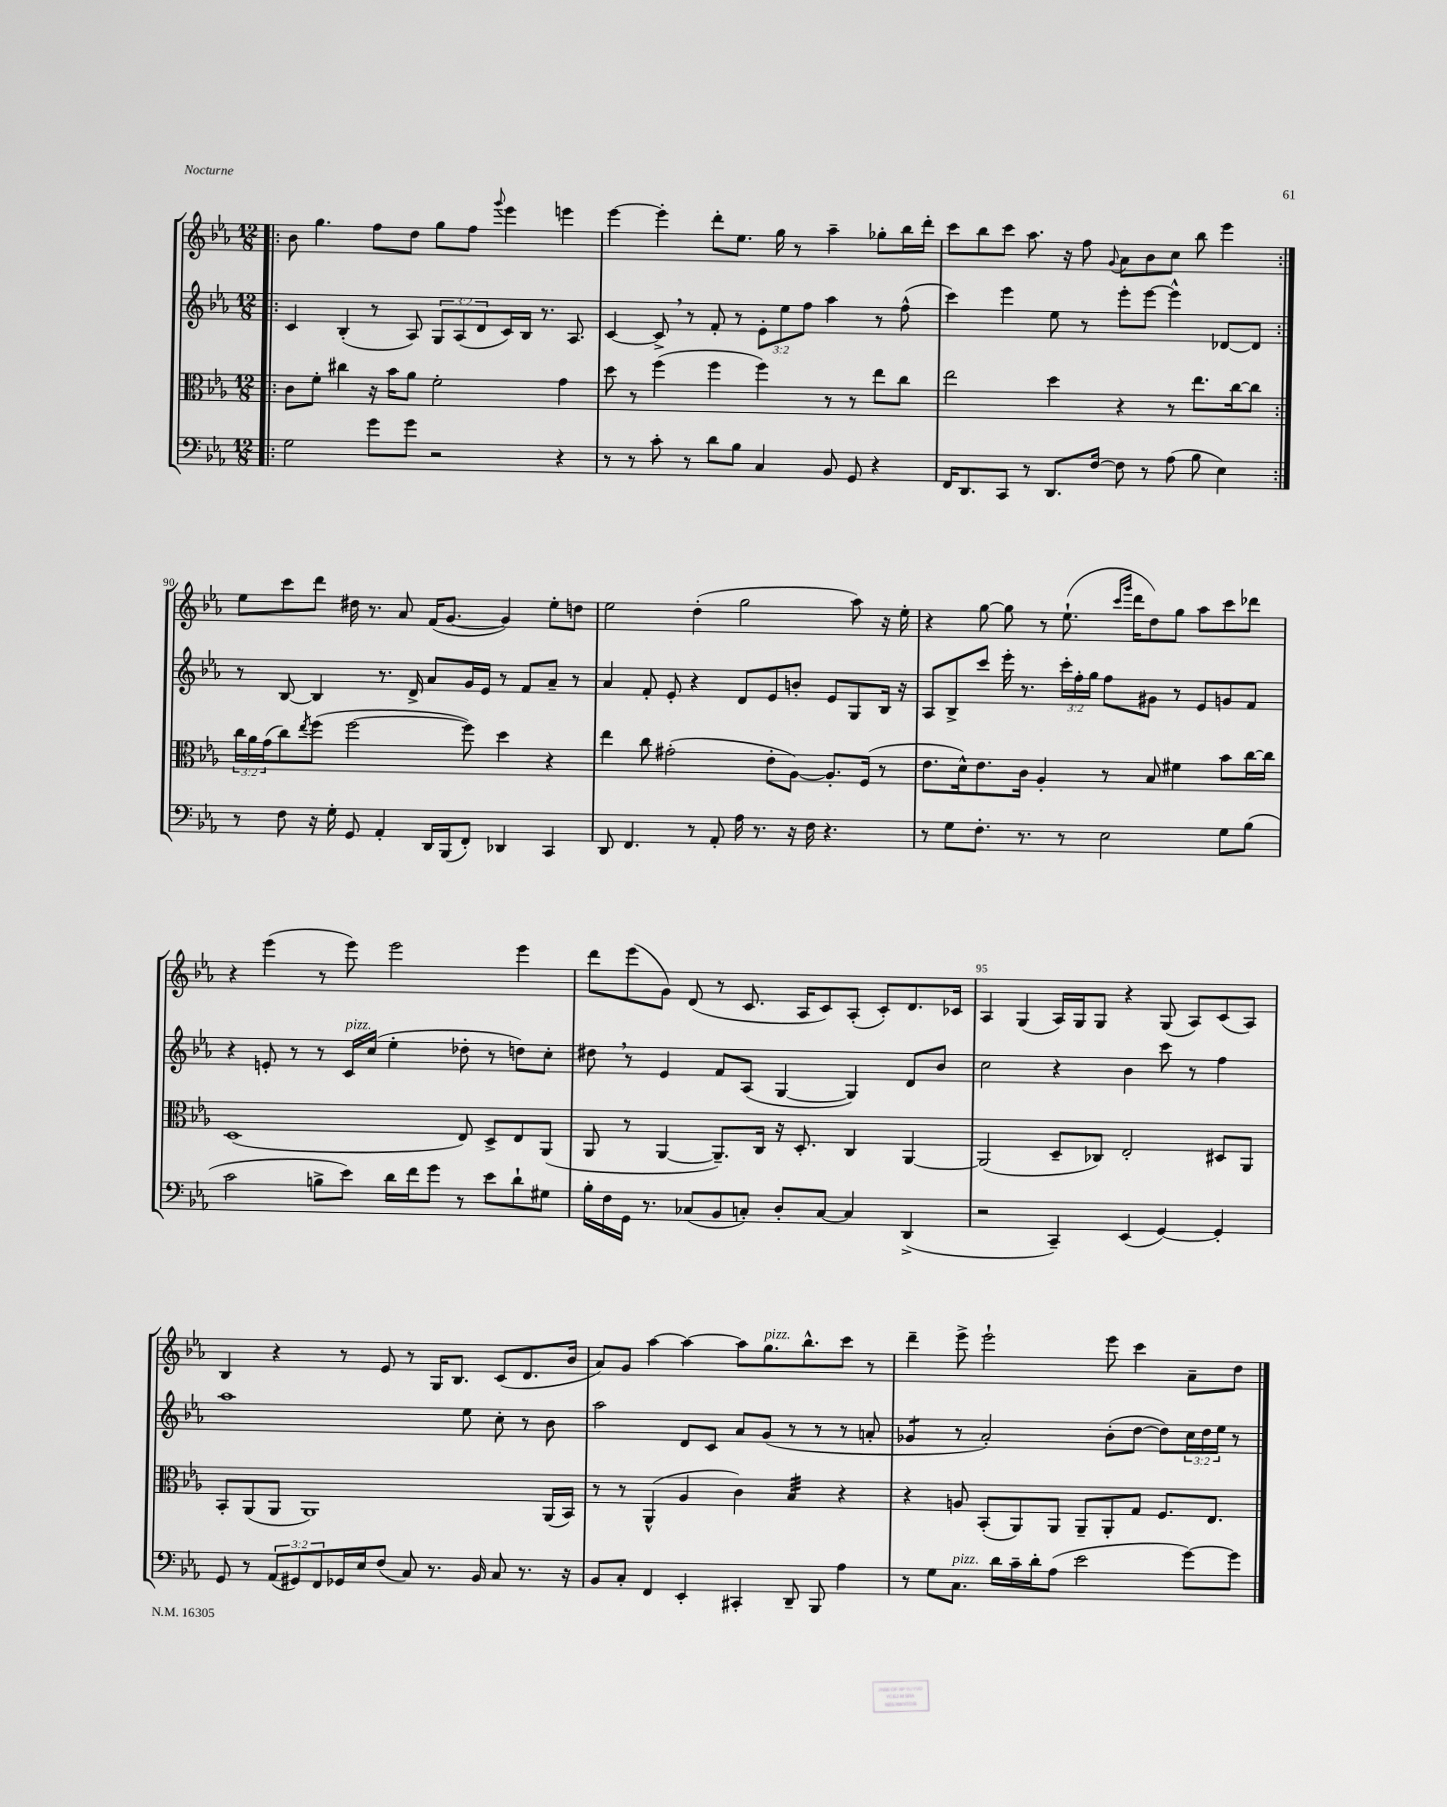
<<
\new StaffGroup <<
\new Staff = "s0" {
    \clef treble \key ees \major \numericTimeSignature \time 12/8
    \repeat volta 2 { \bar ".|:" bes'8 g''4. f''8 d''8 g''8 f''8 \appoggiatura { g'''8 } ees'''4 e'''4 |
    ees'''4~ ees'''4-. d'''8-. ees''8. g''16 r8 aes''4-- ges''8-. bes''16 d'''16-. |
    c'''8 bes''8 c'''8 aes''8. r16 f''8 \appoggiatura { g'8 } aes'8 bes'8 c''8 bes''8 ees'''4 | }
    ees''8 c'''8 d'''8 dis''16 r8. aes'8 f'16( g'8.~ g'4) ees''8-. d''8 |
    ees''2 d''4-.( g''2 aes''8) r16 ees''16-. |
    r4 g''8~ g''8 r8 ees''8.-!( \grace { c'''16 g'''16 } d'''16 d''8) g''8 aes''8 c'''8 des'''8 |
    r4 ees'''4( r8 ees'''8) ees'''2 ees'''4 |
    d'''8 ees'''8( g'8) d'8( r8 c'8. aes16 c'8) aes8-.( c'8-.) d'8. ces'16 |
    aes4 g4( aes16) g16 g8 r4 g8( aes8) c'8( aes8) |
    bes4 r4 r8 ees'8 r8 g16 bes8. c'8( d'8. bes'16 |
    aes'8) g'8 aes''4~ aes''4~ aes''8 g''8.^\markup { \italic "pizz." } bes''8.-^ c'''8 r8 |
    d'''4-- ees'''8-> ees'''2-! ees'''8 c'''4 aes'8-- d''8 \bar "|." |
}
\new Staff = "s1" {
    \clef treble \key ees \major \numericTimeSignature \time 12/8 \override Staff.TupletNumber.text = #tuplet-number::calc-fraction-text
    \repeat volta 2 { \bar ".|:" c'4 bes4-.( r8 aes8) \tuplet 3/2 { g8 aes8( d'8 } c'16) bes16 r8. aes8. |
    c'4~ c'8-> \breathe r8 f'8-. r8 \tuplet 3/2 { ees'8-. ees''8 f''8 } aes''4 r8 f''8-^( |
    c'''4) ees'''4 ees''8 r8 ees'''8-. ees'''8~ ees'''4-^ des'8~ des'8 | }
    r8 bes8~ bes4 r8. d'16-> aes'8 g'16 ees'16 r8 f'8 aes'8-- r8 |
    aes'4 f'8-. ees'8-. r4 d'8 ees'8 b'8-. ees'8 g8 bes16 r16 |
    aes8 bes8-> c'''8 ees'''16-. r8. \tuplet 3/2 { c'''16-. f''16-. g''16 } f''8 gis'8 r8 ees'8 g'8 f'8 |
    r4 e'8-. r8 r8 c'16^\markup { \italic "pizz." } c''16( ees''4-. des''8-. r8 d''8) c''8-. |
    dis''8 \breathe r8 ees'4 f'8 aes8( g4~ g4) d'8 bes'8 |
    c''2 r4 bes'4 c'''8 r8 f''4 |
    aes''1 ees''8 c''8-. r8 bes'8 |
    aes''2 d'8 c'8 aes'8 g'8( r8 r8 r8 a'8-. |
    ges'4:8 r8 aes'2-.) bes'8-.( d''8~ d''8) \tuplet 3/2 { c''16 d''16 ees''16 } r8 \bar "|." |
}
\new Staff = "s2" {
    \clef alto \key ees \major \numericTimeSignature \time 12/8 \override Staff.TupletNumber.text = #tuplet-number::calc-fraction-text
    \repeat volta 2 { \bar ".|:" c'8 f'8-. cis''4 r16 bes'16 aes'8 f'2-. g'4 |
    d''8 r8 f''4( f''4 f''4) r8 r8 ees''8 c''8 |
    ees''2 d''4 r4 r8 ees''8. c''16~ c''8 | }
    \tuplet 3/2 { c''16 aes'16 g'16( } c''8) \acciaccatura { ees''8 } f''8( f''2~ f''8) d''4 r4 |
    ees''4 c''8 gis'2-.( ees'8-. aes8~) aes8.-. f16( r8 |
    ees'8. d'16-^) ees'8. c'16 aes4-. r8 bes8 fis'4 bes'8 c''16~ c''16 |
    d1( ees8) d8-> ees8 aes,8( |
    aes,8 r8 aes,4~ aes,8.--) c16 r16 d8.-. c4 aes,4~ |
    aes,2( d8-- ces8) ees2-. dis8 aes,8 |
    bes,8-. aes,8( aes,8 aes,1) aes,16( bes,16) |
    r8 r8 aes,4-^( aes4 c'4) bes4:32 r4 |
    r4 a8 bes,8-.( aes,8) aes,8 aes,8-- aes,8-. g8 f8. ees8. \bar "|." |
}
\new Staff = "s3" {
    \clef bass \key ees \major \numericTimeSignature \time 12/8 \override Staff.TupletNumber.text = #tuplet-number::calc-fraction-text
    \repeat volta 2 { \bar ".|:" g2 g'8 g'8 r2 r4 |
    r8 r8 c'8-. r8 d'8 bes8 c4 bes,8 g,8 r4 |
    f,16 d,8. c,8 r8 d,8. f16~ f8 r8 aes8( bes8 ees4) | }
    r8 f8 r16 g16-. g,8 aes,4-. d,16 bes,,16( f,8-.) des,4 c,4 |
    d,8 f,4. r8 aes,8-. aes16 r8. r16 f16 r4. |
    r8 g8 f8.-. r8. r8 ees2 g8 bes8( |
    c'2 b8-> ees'8) d'16 f'16 g'8 r8 ees'8 d'8-! gis8 |
    bes16-. f16 g,16 r8. ces8( bes,8 c8-.) d8-. c8~ c4 d,4->( |
    r2 c,4--) ees,4( g,4~) g,4-. |
    g,8 r8 \tuplet 3/2 { aes,8( gis,8) f,8 } ges,16 ees16 f8( c8) r8. bes,16 c8 r8. r16 |
    bes,8 c8-. f,4 ees,4-. cis,4-. d,8-- bes,,8 aes4 |
    r8 g8 c8.^\markup { \italic "pizz." } d'16 c'16-- d'16-. aes8( ees'2 g'8~) g'8 \bar "|." |
}
>>
>>
\layout { \context { \Score currentBarNumber = #87 \override BarNumber.break-visibility = ##(#f #t #t) barNumberVisibility = #(every-nth-bar-number-visible 5) } }
